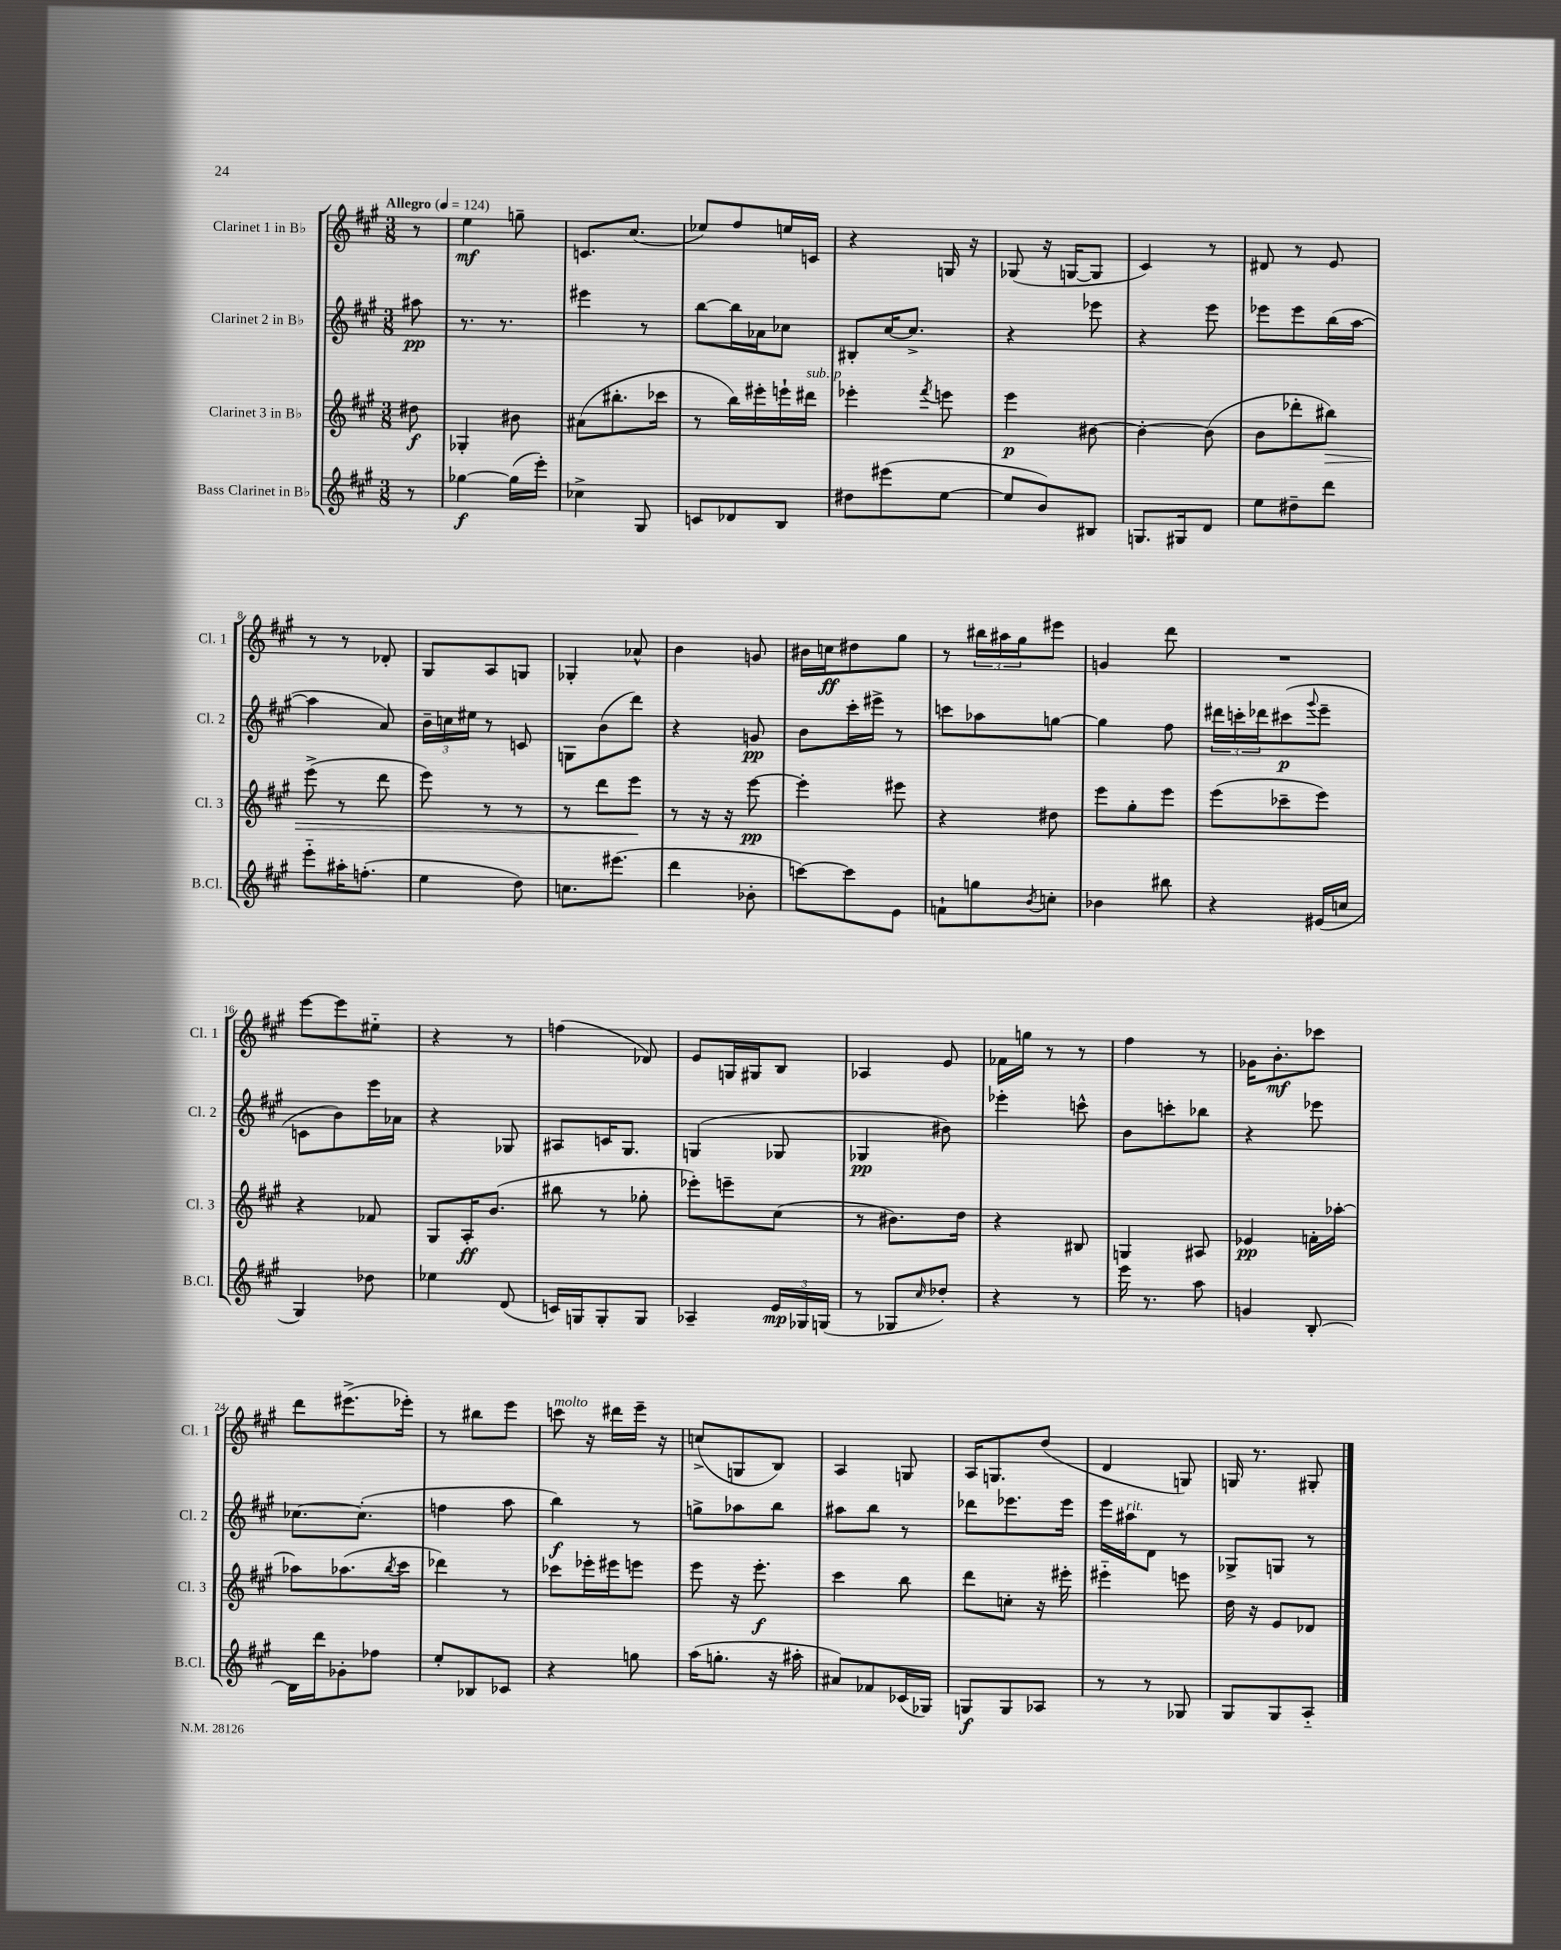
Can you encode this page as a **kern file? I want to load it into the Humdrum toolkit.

**kern	**dynam	**kern	**dynam	**kern	**dynam	**kern	**dynam
*part4	*part4	*part3	*part3	*part2	*part2	*part1	*part1
*staff4	*staff4	*staff3	*staff3	*staff2	*staff2	*staff1	*staff1
*I"Bass Clarinet in B♭	*	*I"Clarinet 3 in B♭	*	*I"Clarinet 2 in B♭	*	*I"Clarinet 1 in B♭	*
*I'B.Cl.	*	*I'Cl. 3	*	*I'Cl. 2	*	*I'Cl. 1	*
*clefG2	*	*clefG2	*	*clefG2	*	*clefG2	*
*k[f#c#g#]	*	*k[f#c#g#]	*	*k[f#c#g#]	*	*k[f#c#g#]	*
*M3/8	*	*M3/8	*	*M3/8	*	*M3/8	*
*MM124	*	*MM124	*	*MM124	*	*MM124	*
=	=	=	=	=	=	=	=
!	!	!	!	!	!	!LO:TX:a:B:t=Allegro	!
8r	.	8dd#X\	f	8aa#X\	pp	8r	.
=1	=1	=1	=1	=1	=1	=1	=1
[4gg-X\	f	4G-X'/	.	8.r	.	4ee\	mf
.	.	.	.	8.r	.	.	.
(16gg-\LL]	.	8b#X\	.	.	.	8ggn~\	.
16eee'\JJ)	.	.	.	.	.	.	.
=2	=2	=2	=2	=2	=2	=2	=2
4cc-X^\	.	(8a#X\L	.	4eee#X\	.	8.cn/L	.
.	.	8.bb#X'\	.	.	.	.	.
.	.	.	.	.	.	(8.cc#/J	.
8G#/	.	.	.	8r	.	.	.
.	.	16ccc-X\Jk	.	.	.	.	.
=3	=3	=3	=3	=3	=3	=3	=3
8cn/L	.	8r	.	[8bb\L	.	8ee-X/L)	.
8d-X/	.	16bb\LL)	.	16bb\L]	.	8ff#/	.
.	.	16eee#X'\	.	16a-X\J	.	.	.
8B/J	.	16eeen`\	.	8cc-X\J	.	16een/L	.
!	!	!LO:TX:a:i:t=sub. p	!	!	!	!	!
.	.	16ddd#X\JJ	.	.	.	16cn/JJ	.
=4	=4	=4	=4	=4	=4	=4	=4
8dd#X\L	.	4eee-X'\	.	8B#X'/L	.	4r	.
(8eee#X\	.	.	.	[16cc#/K	.	.	.
.	.	.	.	8.cc#^/J]	.	.	.
.	.	8qfff#/	.	.	.	.	.
[8ee\J	.	8eeen\	.	.	.	16Gn/	.
.	.	.	.	.	.	16r	.
=5	=5	=5	=5	=5	=5	=5	=5
8ee/L]	.	4eee\	p	4r	.	(8G-X/	.
8b/)	.	.	.	.	.	16r	.
.	.	.	.	.	.	[16Gn/KL	.
8B#X/J	.	[8b#X\	.	8eee-X\	.	8G/J]	.
=6	=6	=6	=6	=6	=6	=6	=6
8.Gn/L	.	4b#'\_	.	4r	.	4c#/)	.
16G#X/k	.	.	.	.	.	.	.
8d/J	.	(8b#\]	.	8eee\	.	8r	.
=7	=7	=7	=7	=7	=7	=7	=7
8ee\L	.	8b\L	.	8eee-X\L	.	8d#X/	.
8dd#X~\	.	8ddd-X'\	.	8eee-\	.	8r	.
!	!	!	!LO:HP:b	!	!	!	!
8ddd\J	.	8bb#X\J)	>	(16bb\L	.	8e/	.
.	.	.	.	[16aa\JJ	.	.	.
!!LO:LB:g=z
=8	=8	=8	=8	=8	=8	=8	=8
8eee\L	.	(8eee^\	.	4aa\]	.	8r	.
16aa#X'\K	.	8r	.	.	.	8r	.
(8.ffn'\J	.	.	.	.	.	.	.
.	.	8ddd\	.	8a/)	.	8d-X'/	.
=9	=9	=9	=9	=9	=9	=9	=9
4ee\	.	8eee\)	.	24b~\LL	.	8G#/L	.
.	.	.	.	24ccn\	.	.	.
.	.	.	.	24ee#X\JJ	.	.	.
.	.	8r	.	8r	.	8A/	.
8dd\)	.	8r	.	8cn/	.	8Gn/J	.
=10	=10	=10	=10	=10	=10	=10	=10
8.ccn\L	.	8r	.	8Gn\L	.	4G-X'/	.
.	.	8ddd\L	.	(8b\	.	.	.
(8.eee#X\J	.	.	.	.	.	.	.
.	.	8eee\J	.	8ddd\J)	.	8a-X^^/	.
.	.	.	]	.	.	.	.
=11	=11	=11	=11	=11	=11	=11	=11
4ddd\	.	8r	.	4r	.	4b\	.
.	.	16r	.	.	.	.	.
.	.	16r	.	.	.	.	.
8b-X'\	.	[8eee\	pp	8gn/	pp	8gn/	.
=12	=12	=12	=12	=12	=12	=12	=12
[8cccn\L)	.	4eee'\]	.	8b\L	.	16b#X\LL	.
.	.	.	.	.	.	16ccn\J	ff
8ccc\]	.	.	.	16ccc#'\L	.	8dd#X\	.
.	.	.	.	16eee#X^\JJ	.	.	.
8e\J	.	8eee#X\	.	8r	.	8gg#\J	.
=13	=13	=13	=13	=13	=13	=13	=13
8fn`\L	.	4r	.	8cccn\L	.	8r	.
8ggn\	.	.	.	8aa-X\	.	24bb#X\LL	.
.	.	.	.	.	.	24aa#X\	.
.	.	.	.	.	.	24gg#\J	.
8qb/	.	.	.	.	.	.	.
8ccn'\J	.	8dd#X\	.	[8ggn\J	.	8eee#X\J	.
=14	=14	=14	=14	=14	=14	=14	=14
4b-X\	.	8eee\L	.	4gg\]	.	4gn/	.
.	.	8gg#'\	.	.	.	.	.
8bb#X\	.	8eee\J	.	8ff#\	.	8ddd\	.
=15	=15	=15	=15	=15	=15	=15	=15
4r	.	(8eee\L	.	24ddd#X\LL	.	4.r	.
.	.	.	.	24cccn'\	.	.	.
.	.	.	.	24ddd-X\J	.	.	.
.	.	8ccc-X~\	.	(8ccc#X\	p	.	.
.	.	.	.	8qqggg#/	.	.	.
(16e#X/LL	.	8eee\J)	.	8eee~\J	.	.	.
16ccn/JJ	.	.	.	.	.	.	.
!!LO:LB:g=z
=16	=16	=16	=16	=16	=16	=16	=16
4G#/)	.	4r	.	8cn\L	.	[8eee\L	.
.	.	.	.	8b\)	.	8eee\]	.
8dd-X\	.	8f-X/	.	16eee\L	.	8ee#X\J	.
.	.	.	.	16a-X\JJ	.	.	.
=17	=17	=17	=17	=17	=17	=17	=17
4ee-X\	.	8G#/L	.	4r	.	4r	.
.	.	16A'/K	ff	.	.	.	.
.	.	(8.b/J	.	.	.	.	.
(8d/	.	.	.	8G-X/	.	8r	.
=18	=18	=18	=18	=18	=18	=18	=18
16cn/LL)	.	8bb#X\	.	8A#X/L	.	(4ffn\	.
16Gn/J	.	.	.	.	.	.	.
8G'/	.	8r	.	16cn/K	.	.	.
.	.	.	.	8.G#/J	.	.	.
8G/J	.	8gg-X'\	.	.	.	8d-X/)	.
=19	=19	=19	=19	=19	=19	=19	=19
4A-X~/	.	8eee-X'\L)	.	(4Gn/	.	8e/L	.
.	.	8eeen~\	.	.	.	16Gn/L	.
.	.	.	.	.	.	16G#X/J	.
24e/LL	mp	(8cc#\J	.	8G-X/	.	8B/J	.
24G-X/	.	.	.	.	.	.	.
(24Gn/JJ	.	.	.	.	.	.	.
=20	=20	=20	=20	=20	=20	=20	=20
8r	.	8r	.	4G-X/	pp	4A-X/	.
8G-X/L	.	8.b#X\L)	.	.	.	.	.
16qqcc#/	.	.	.	.	.	.	.
8dd-X'/J)	.	.	.	8b#X\)	.	8e/	.
.	.	16dd\Jk	.	.	.	.	.
=21	=21	=21	=21	=21	=21	=21	=21
4r	.	4r	.	4eee-X'\	.	16f-X\LL	.
.	.	.	.	.	.	16ggn\JJ	.
.	.	.	.	.	.	8r	.
8r	.	8B#X/	.	8cccn^^\	.	8r	.
=22	=22	=22	=22	=22	=22	=22	=22
16eee\	.	4Gn/	.	8b\L	.	4ff#\	.
8.r	.	.	.	.	.	.	.
.	.	.	.	8cccn'\	.	.	.
8aa\	.	8A#X/	.	8bb-X\J	.	8r	.
=23	=23	=23	=23	=23	=23	=23	=23
4gn/	.	4e-X/	pp	4r	.	16g-X\KL	.
.	.	.	.	.	.	8.b'\	mf
[8B'/	.	16fn'\LL	.	8eee-X\	.	8ccc-X\J	.
.	.	[16aa-X'\JJ	.	.	.	.	.
!!LO:LB:g=z
=24	=24	=24	=24	=24	=24	=24	=24
16B\LL]	.	8aa-X\L]	.	[8.cc-X\L	.	8ddd\L	.
16ddd\J	.	.	.	.	.	.	.
8g-X'\	.	(8.aa-X\	.	.	.	(8.eee#X^\	.
.	.	.	.	(8.cc-'\J]	.	.	.
8ff-X\J	.	.	.	.	.	.	.
.	.	8qbb/	.	.	.	.	.
.	.	16ccc#\Jk	.	.	.	16eee-X'\Jk)	.
=25	=25	=25	=25	=25	=25	=25	=25
8ee'/L	.	4ddd-X\)	.	4ffn\	.	8r	.
8B-X/	.	.	.	.	.	8bb#X\L	.
8c-X/J	.	8r	.	8aa\	.	8eee\J	.
=26	=26	=26	=26	=26	=26	=26	=26
!	!	!	!	!	!	!LO:TX:a:i:t=molto	!
4r	.	8ccc-X\L	.	4bb\)	f	8cccn\	.
.	.	16eee-X'\L	.	.	.	16r	.
.	.	16eee#X\J	.	.	.	16ddd#X\LL	.
8ggn\	.	8eeen\J	.	8r	.	16eee~\JJ	.
.	.	.	.	.	.	16r	.
=27	=27	=27	=27	=27	=27	=27	=27
(16aa\KL	.	8eee\	.	8ggn^\L	.	(8ccn^/L	.
8.ggn'\J	.	.	.	.	.	.	.
.	.	16r	.	8aa-X\	.	8Gn/	.
.	.	8.eee'\	f	.	.	.	.
16r	.	.	.	8bb\J	.	8B/J)	.
16aa#X'\	.	.	.	.	.	.	.
=28	=28	=28	=28	=28	=28	=28	=28
8a#X/L)	.	4ccc#\	.	8aa#X\L	.	4A/	.
8f-X/	.	.	.	8bb\J	.	.	.
(16c-X/L	.	8bb\	.	8r	.	8Gn/	.
16G-X/JJ)	.	.	.	.	.	.	.
=29	=29	=29	=29	=29	=29	=29	=29
8Gn/L	f	8ddd\L	.	8ddd-X\L	.	16A/KL	.
.	.	.	.	.	.	8.Gn/	.
8G/	.	8ccn'\J	.	8.eee-X\	.	.	.
8A-X/J	.	16r	.	.	.	(8dd/J	.
.	.	16eee#X'\	.	16eee-\Jk	.	.	.
=30	=30	=30	=30	=30	=30	=30	=30
8r	.	4eee#X\	.	16eee\LL	.	4d/	.
!	!	!	!	!LO:TX:a:i:t=rit.	!	!	!
.	.	.	.	16aa#X\J	.	.	.
8r	.	.	.	8d\J	.	.	.
8G-X/	.	8eeen\	.	8r	.	8Gn/)	.
=31	=31	=31	=31	=31	=31	=31	=31
8G#/L	.	16dd\	.	8G-X^/L	.	16Gn/	.
.	.	16r	.	.	.	8.r	.
8G#/	.	8e/L	.	8Gn/J	.	.	.
8A/J	.	8d-X/J	.	8r	.	8G#X'/	.
==	==	==	==	==	==	==	==
*-	*-	*-	*-	*-	*-	*-	*-
